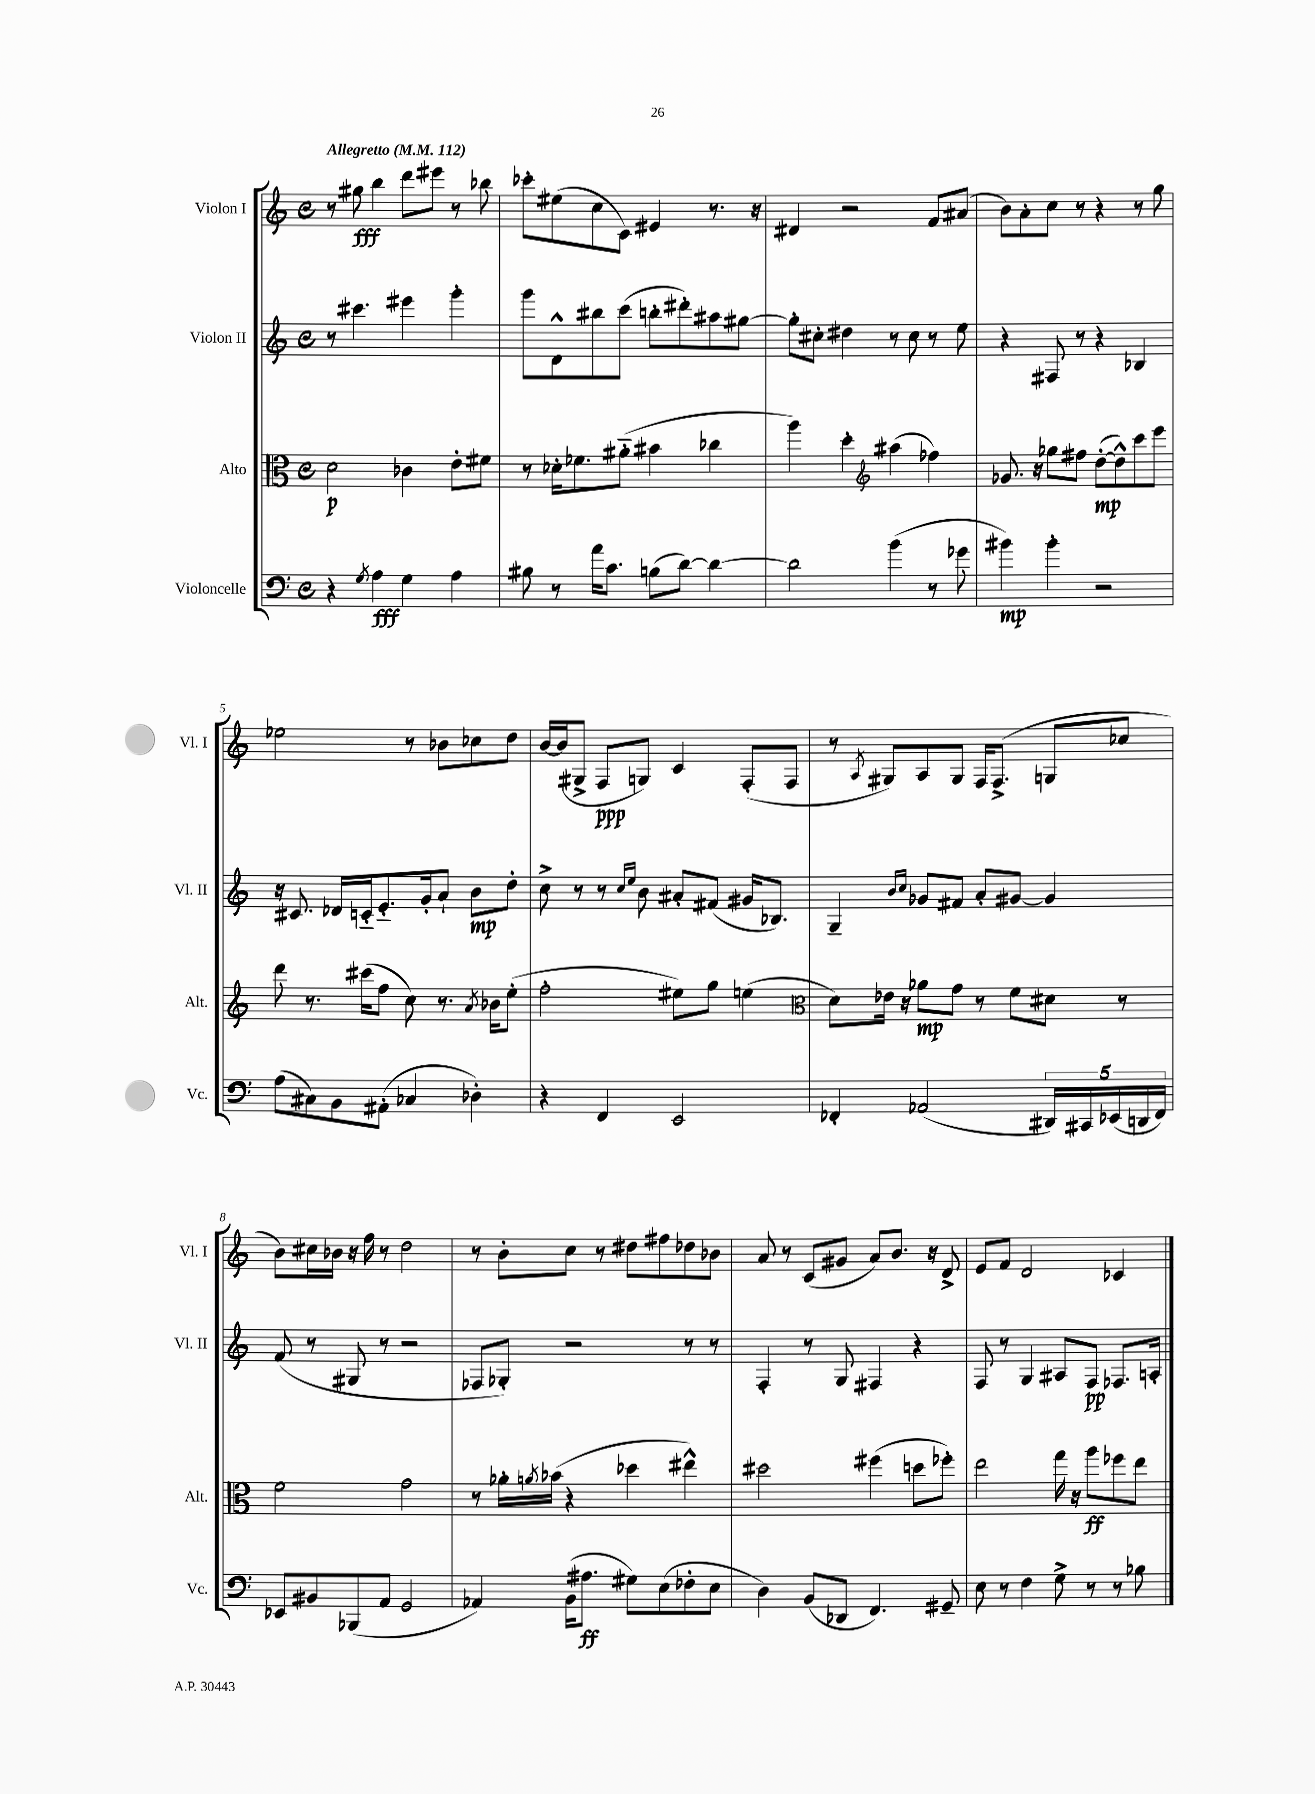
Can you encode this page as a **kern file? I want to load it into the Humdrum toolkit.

**kern	**kern	**kern	**kern
*staff4	*staff3	*staff2	*staff1
*clefF4	*clefC3	*clefG2	*clefG2
*k[]	*k[]	*k[]	*k[]
*M4/4	*M4/4	*M4/4	*M4/4
*met(c)	*met(c)	*met(c)	*met(c)
*MM112	*MM112	*MM112	*MM112
4r	2d	8r	8r
.	.	4.ccc#	8gg#
8qG	.	.	.
4A	.	.	4bb
4G	4c-	4eee#	8ddd
.	.	.	8eee#
4A	8e'	4ggg'	8r
.	8f#	.	8bb-
=	=	=	=
8B#	8r	8ggg	8ccc-'
8r	16d-'	8d^^	(8ee#
.	8.f-	.	.
16a	.	8bb#	8cc
8.c	.	.	.
.	(8a#'~	(8ccc	8c)
(8B	4b#	8bb'	4e#
[8d)	.	8ddd#')	.
4d_	4cc-	8aa#	8.r
.	.	[8gg#	.
.	.	.	16r
=	=	=	=
2d]	4aa)	8gg#']	4d#
.	.	8cc#'	.
.	4dd'	4dd#	2r
*	*clefG2	*	*
(4b	(4aa#	8r	.
.	.	8cc#	.
8r	4ff-)	8r	8f
8g-	.	8ee	(8a#
=	=	=	=
4b#)	8.g-	4r	8b)
.	.	.	8a'
.	16r	.	.
4b#'	8gg-	8F#	8cc
.	8ff#	8r	8r
2r	([8dd'	4r	4r
.	8dd^^])	.	.
.	8ccc	4B-	8r
.	8eee	.	8gg
=	=	=	=
(8A	8ddd	16r	2ee-
.	.	8.c#	.
8C#)	8.r	.	.
8BB	.	16d-	.
.	(16ccc#	16c'~	.
(8AA#'	8ff	8.e'~	.
4C-	8cc)	.	8r
.	.	16g'	.
.	8.r	8a`	8b-
4D-')	.	8b	8cc-
.	8qa	.	.
.	16b-	.	.
.	(8ee'	8dd'	8dd
=	=	=	=
4r	2ff'	8cc^	[16b
.	.	.	(16b]
.	.	8r	8G#^
4FF	.	8r	8F
.	.	16qqcc	.
.	.	16qqee	.
.	.	8b	8G)
2EE	8ee#)	8a#'	4c
.	8gg	(8f#	.
.	(4ee	16g#	(8F'
.	.	8.B-)	.
.	.	.	8F
=	=	=	=
*	*clefC3	*	*
4FF-'	8d)	4G~	8r
.	.	.	8qA
.	16e-	.	8G#)
.	16r	.	.
.	.	16qqb	.
.	.	16qqcc	.
(2AA-	8a-	8g-	8A
.	8g	8f#	8G#
.	8r	8a'	16F
.	.	.	(8.F^
.	8f	[8g#	.
20DD#)	8d#	4g#]	8G
20CC#	.	.	.
(20EE-	.	.	.
.	8r	.	8cc-
20DD	.	.	.
20FF-)	.	.	.
=	=	=	=
8EE-	2f	(8f	8b)
8BB#	.	8r	16cc#
.	.	.	16b-
(8BBB-	.	8G#	16r
.	.	.	16ff
8AA	.	8r	8r
2GG	2g	2r	2dd
=	=	=	=
4AA-)	8r	8F-	8r
.	16a-'	8G-')	8b'
.	8qa	.	.
.	(16b-	.	.
(16BB	4r	2r	8cc
8.A#	.	.	.
.	.	.	8r
8G#)	4dd-	.	8dd#
(8E	.	.	8ff#
8F-'	4ee#^^)	8r	8dd-
8E	.	8r	8b-
=	=	=	=
4D)	2dd#	4F'	8a
.	.	.	8r
(8BB	.	8r	(8c
8DD-	.	8G	8g#
4.FF)	(4ff#	4F#	8a)
.	.	.	8.b
.	8dd	4r	.
.	.	.	16r
8GG#~	8ff-')	.	8d^
=	=	=	=
8E	2ee	8F	8e
8r	.	8r	8f
4F	.	4G	2d
8G^	16gg	8A#	.
.	16r	.	.
8r	8aa	8F	.
8r	8ff-	8.F-	4c-
8B-	8ee	.	.
.	.	16A'	.
==	==	==	==
*-	*-	*-	*-
